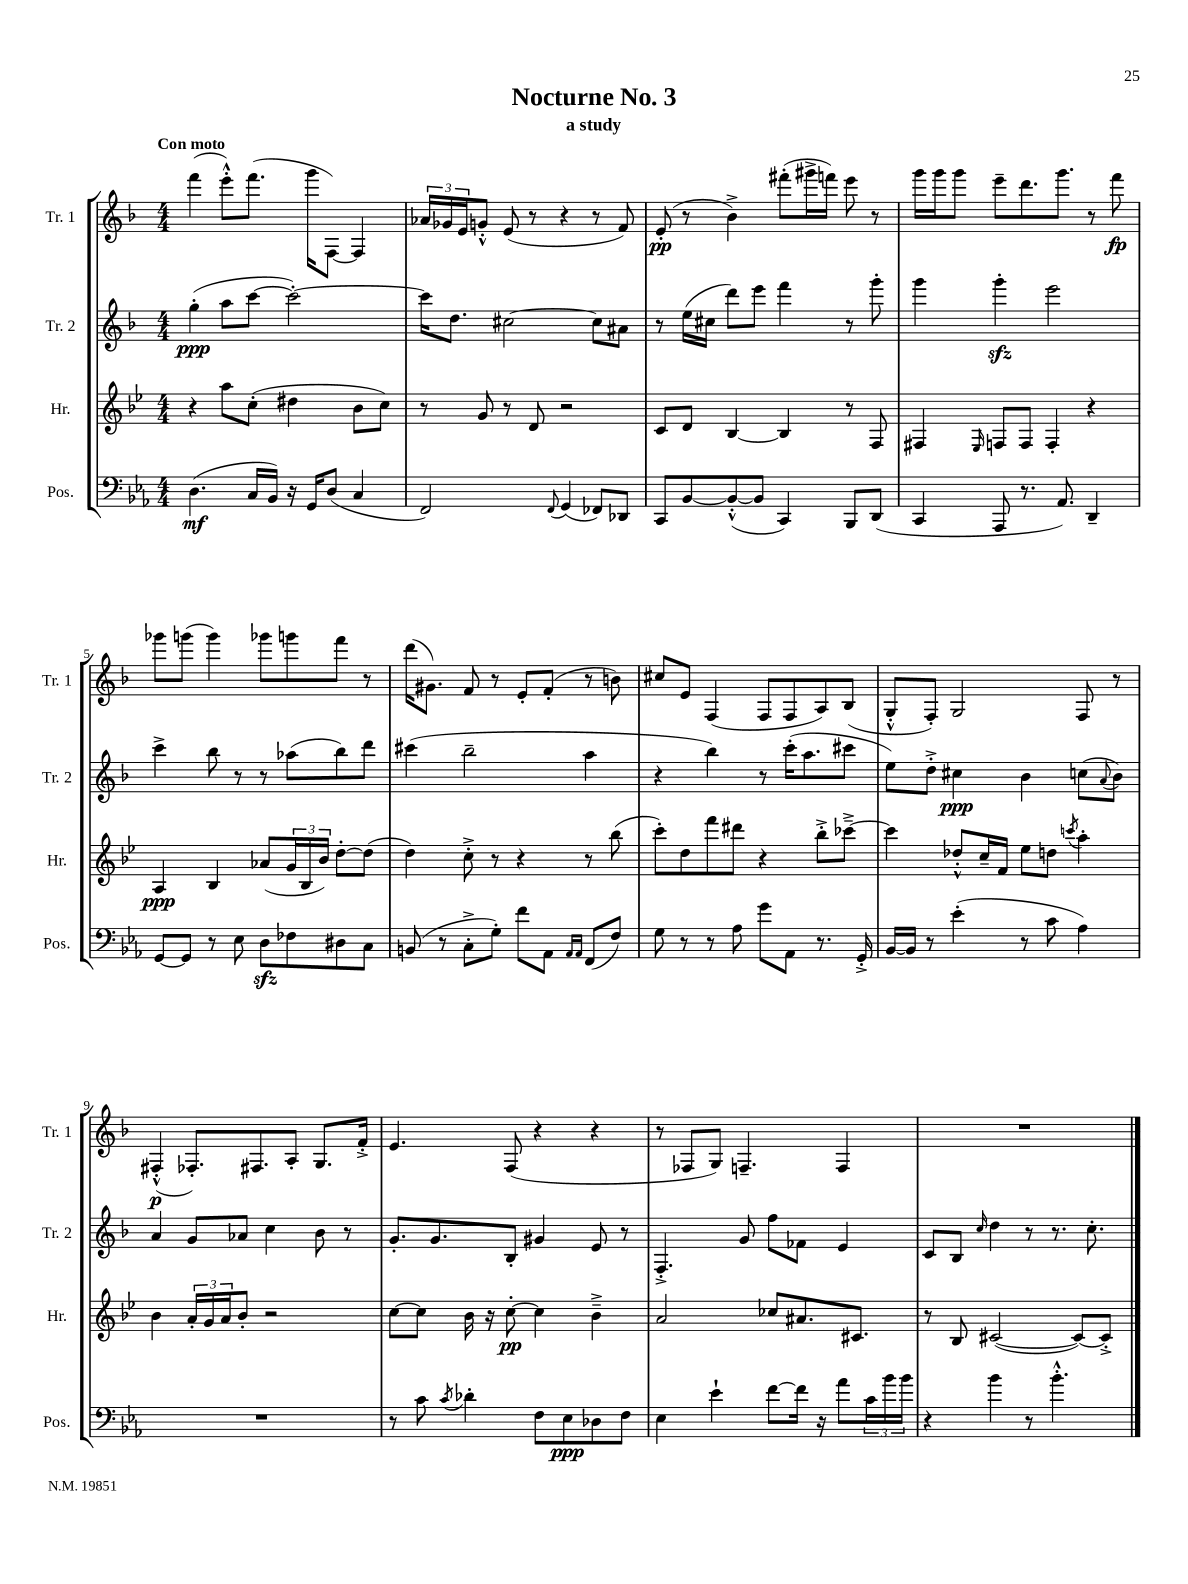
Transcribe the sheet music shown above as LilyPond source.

\header { title = "Nocturne No. 3" subtitle = "a study" }
<<
\new StaffGroup <<
\new Staff = "s0" \with { instrumentName = "Tr. 1" shortInstrumentName = "Tr. 1" } {
    \clef treble \key f \major \numericTimeSignature \time 4/4 \tempo "Con moto"
    f'''4( e'''8-.-^) f'''8.( g'''16 f8~) f4 |
    \tuplet 3/2 { aes'16 ges'16 e'16 } g'8-.-^ e'8( r8 r4 r8 f'8) |
    e'8-.\pp( r8 bes'4->) fis'''8-.( gis'''16-> f'''16) e'''8 r8 |
    g'''16 g'''16 g'''8 e'''8-- d'''8. g'''8. r8 f'''8\fp |
    ges'''8 g'''8( g'''4) ges'''8 g'''8 f'''8 r8 |
    d'''16( gis'8.) f'8 r8 e'8-. f'8-.( r8 b'8) |
    cis''8 e'8 f4( f8 f8 a8) bes8( |
    g8-.-^ f8-.) g2 f8 r8 |
    fis4-.-^\p( fes8.-.) fis8. a8-. g8. f'16-.-> |
    e'4. f8( r4 r4 |
    r8 fes8 g8) f4.-- f4 |
    R1 \bar "|." |
}
\new Staff = "s1" \with { instrumentName = "Tr. 2" shortInstrumentName = "Tr. 2" } {
    \clef treble \key f \major \numericTimeSignature \time 4/4
    g''4-.\ppp( a''8 c'''8~ c'''2~-.) |
    c'''16 d''8. cis''2~ cis''8 ais'8 |
    r8 e''16( cis''16 d'''8) e'''8 f'''4 r8 g'''8-. |
    g'''4 g'''4-.\sfz e'''2 |
    c'''4-> bes''8 r8 r8 aes''8( bes''8) d'''8 |
    cis'''4( bes''2-- a''4 |
    r4 bes''4) r8 c'''16-.( a''8. cis'''8 |
    e''8) d''8-.-> cis''4\ppp bes'4 c''8( \appoggiatura { a'8 } bes'8) |
    a'4 g'8 aes'8 c''4 bes'8 r8 |
    g'8.-. g'8. bes8-. gis'4 e'8 r8 |
    f4.-.-> g'8 f''8 fes'8 e'4 |
    c'8 bes8 \grace { c''16 } d''4 r8 r8. c''8.-. \bar "|." |
}
\new Staff = "s2" \with { instrumentName = "Hr." shortInstrumentName = "Hr." } {
    \clef treble \key bes \major \numericTimeSignature \time 4/4
    r4 a''8 c''8-.( dis''4 bes'8 c''8) |
    r8 g'8 r8 d'8 r2 |
    c'8 d'8 bes4~ bes4 r8 f8 |
    fis4 \grace { ees16 } f8 f8 f4-. r4 |
    a4\ppp bes4 aes'8( \tuplet 3/2 { g'16 bes16 bes'16) } d''8~-. d''8( |
    d''4) c''8-.-> r8 r4 r8 bes''8( |
    c'''8-.) d''8 f'''8 dis'''8 r4 bes''8-.-> ces'''8~---> |
    ces'''4 des''8-.-^ c''16-- f'16 ees''8 d''8 \acciaccatura { c'''8 } a''4-. |
    bes'4 \tuplet 3/2 { a'16-. g'16 a'16 } bes'8-. r2 |
    c''8~ c''8 bes'16 r16 c''8~-.\pp c''4 bes'4---> |
    a'2 ces''8 ais'8. cis'8. |
    r8 bes8 cis'2~( cis'8~) cis'8-.-> \bar "|." |
}
\new Staff = "s3" \with { instrumentName = "Pos." shortInstrumentName = "Pos." } {
    \clef bass \key ees \major \numericTimeSignature \time 4/4
    d4.\mf( c16 bes,16) r16 g,16 d8( c4 |
    f,2) \appoggiatura { f,8 } g,4( fes,8) des,8 |
    c,8 bes,8~ bes,8~-.-^( bes,8 c,4) bes,,8 d,8( |
    c,4 aes,,8 r8. aes,8.) d,4-- |
    g,8~ g,8 r8 ees8 d8\sfz fes8 dis8 c8 |
    b,8( r8 c8-.-> g8-.) f'8 aes,8 \grace { aes,16 aes,16 } f,8( f8) |
    g8 r8 r8 aes8 g'8 aes,8 r8. g,16-.-> |
    bes,16~ bes,16 r8 ees'4-.( r8 c'8 aes4) |
    R1 |
    r8 c'8 \acciaccatura { c'8 } des'4-. f8 ees8\ppp des8 f8 |
    ees4 ees'4-! f'8~ f'16 r16 aes'8 \tuplet 3/2 { c'16 bes'16 bes'16 } |
    r4 bes'4 r8 bes'4.-.-^ \bar "|." |
}
>>
>>
